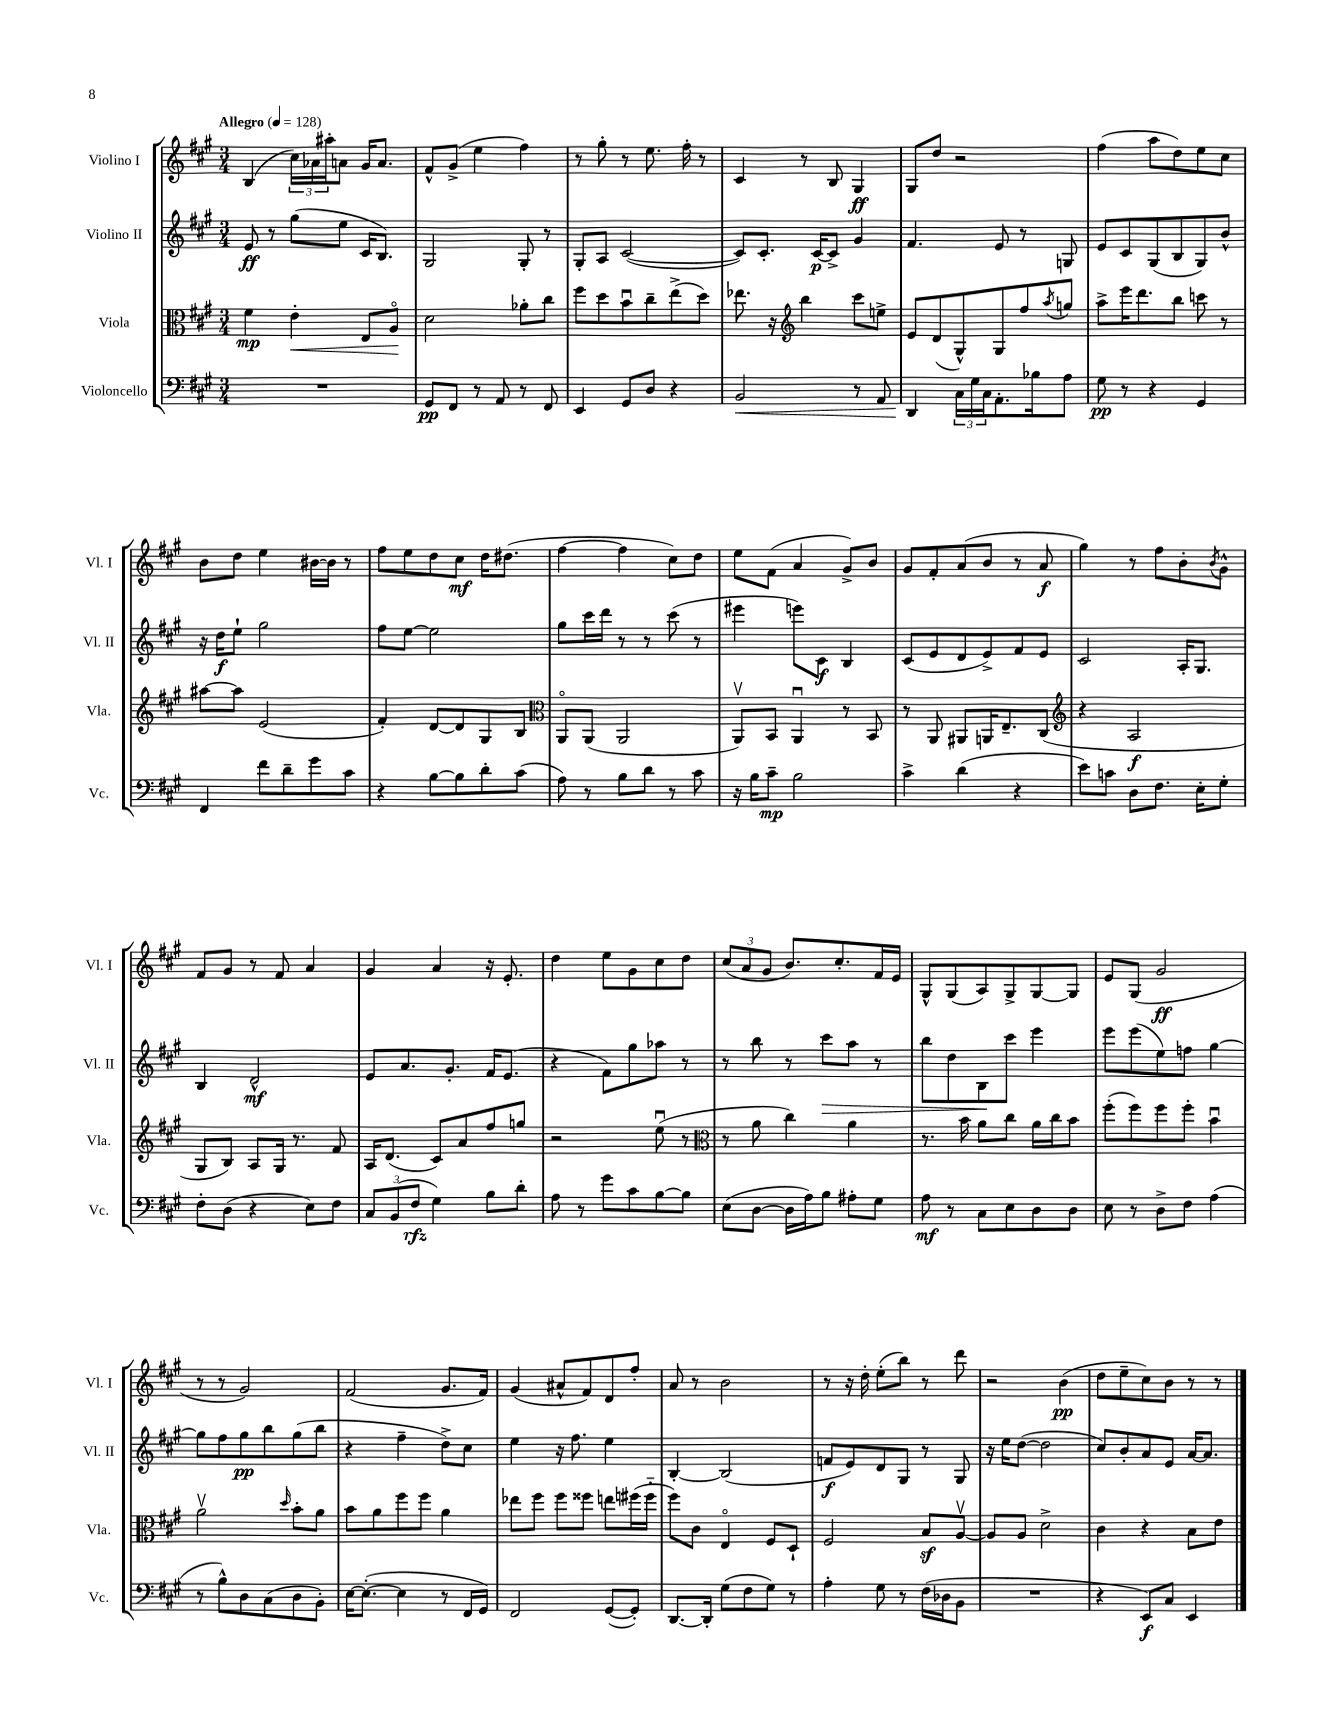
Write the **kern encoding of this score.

**kern	**dynam	**kern	**dynam	**kern	**dynam	**kern	**dynam
*part4	*part4	*part3	*part3	*part2	*part2	*part1	*part1
*staff4	*staff4	*staff3	*staff3	*staff2	*staff2	*staff1	*staff1
*I"Violoncello	*	*I"Viola	*	*I"Violino II	*	*I"Violino I	*
*I'Vc.	*	*I'Vla.	*	*I'Vl. II	*	*I'Vl. I	*
*clefF4	*	*clefC3	*	*clefG2	*	*clefG2	*
*k[f#c#g#]	*	*k[f#c#g#]	*	*k[f#c#g#]	*	*k[f#c#g#]	*
*M3/4	*	*M3/4	*	*M3/4	*	*M3/4	*
*MM128	*	*MM128	*	*MM128	*	*MM128	*
=1	=1	=1	=1	=1	=1	=1	=1
!	!	!	!	!	!	!LO:TX:a:B:t=Allegro	!
2.r	.	4f#\	mp	8e/	ff	(4B/	.
.	.	.	.	8r	.	.	.
!	!	!	!LO:HP:b	!	!	!	!
.	.	4e'\	<	(8gg#\L	.	24cc#\LL)	.
.	.	.	.	.	.	24a-X\	.
.	.	.	.	.	.	24aa#X'\J	.
.	.	.	.	8ee\J	.	8an\J	.
.	.	8E/L	.	16c#/KL	.	16g#/KL	.
.	.	.	.	8.B/J)	.	8.a/J	.
.	.	8A/J	.	.	.	.	.
.	.	.	[	.	.	.	.
=2	=2	=2	=2	=2	=2	=2	=2
8GG#/L	pp	2d\	.	2G#/	.	8f#^^/L	.
8FF#/J	.	.	.	.	.	(8g#^/J	.
8r	.	.	.	.	.	4ee\	.
8AA/	.	.	.	.	.	.	.
8r	.	8a-X'\L	.	8G#'/	.	4ff#\)	.
8FF#/	.	8cc#\J	.	8r	.	.	.
=3	=3	=3	=3	=3	=3	=3	=3
4EE/	.	8ff#\L	.	8G#'/L	.	8r	.
.	.	8dd\	.	8A/J	.	8gg#'\	.
8GG#/L	.	8bu\	.	([2c#/	.	8r	.
8D/J	.	8cc#~\	.	.	.	8.ee\	.
4r	.	(8ee^\	.	.	.	.	.
.	.	.	.	.	.	16ff#'\	.
.	.	8dd\J)	.	.	.	8r	.
=4	=4	=4	=4	=4	=4	=4	=4
!	!LO:HP:b	!	!	!	!	!	!
2BB/	<	8.ee-X\	.	8c#/L])	.	4c#/	.
.	.	.	.	8.c#'/J	.	.	.
.	.	16r	.	.	.	.	.
*	*	*clefG2	*	*	*	*	*
.	.	4bb\	.	.	.	8r	.
.	.	.	.	[16c#/KL	p	.	.
.	.	.	.	8c#^/J]	.	8B/	.
8r	.	8ccc#\L	.	4g#/	.	4G#/	ff
8AA/	.	8een^\J	.	.	.	.	.
=5	=5	=5	=5	=5	=5	=5	=5
4DD/	.	8e/L	.	4.f#/	.	8G#/L	.
.	.	(8d/	.	.	.	8dd/J	.
24C#\LL	[	8G#^^/)	.	.	.	2r	.
24G#\	.	.	.	.	.	.	.
24C#\J	.	.	.	.	.	.	.
8.AA'\	.	8G#/	.	8e/	.	.	.
.	.	8ff#/	.	8r	.	.	.
16B-X\k	.	.	.	.	.	.	.
.	.	8qaa/	.	.	.	.	.
8A\J	.	8ggn/J	.	8Gn/	.	.	.
=6	=6	=6	=6	=6	=6	=6	=6
8G#\	pp	8aa^\L	.	8e/L	.	(4ff#\	.
8r	.	16eee\K	.	8c#/	.	.	.
.	.	8.ddd\	.	.	.	.	.
4r	.	.	.	(8G#/	.	8aa\L	.
.	.	8bb\J	.	8B/	.	8dd\)	.
4GG#/	.	8cccn\	.	8G#/)	.	8ee\	.
.	.	8r	.	8b^^/J	.	8cc#\J	.
!!LO:LB:g=z
=7	=7	=7	=7	=7	=7	=7	=7
4FF#/	.	[8aa#X\L	.	16r	.	8b\L	.
.	.	.	.	16dd\KL	f	.	.
.	.	8aa#\J]	.	8ee`\J	.	8dd\J	.
8f#\L	.	(2e/	.	2gg#\	.	4ee\	.
8d~\	.	.	.	.	.	.	.
8g#\	.	.	.	.	.	[16b#X\LL	.
.	.	.	.	.	.	16b#\JJ]	.
8c#\J	.	.	.	.	.	8r	.
=8	=8	=8	=8	=8	=8	=8	=8
4r	.	4f#'/)	.	8ff#\L	.	8ff#\L	.
.	.	.	.	[8ee\J	.	8ee\	.
[8B\L	.	[8d/L	.	2ee\]	.	8dd\	.
8B\]	.	8d/]	.	.	.	8cc#\J	mf
8d'\	.	8G#/	.	.	.	16dd\KL	.
.	.	.	.	.	.	(8.dd#X\J	.
(8c#\J	.	8B/J	.	.	.	.	.
=9	=9	=9	=9	=9	=9	=9	=9
*	*	*clefC3	*	*	*	*	*
8A\)	.	8AA/L	.	8gg#\L	.	[4ff#\	.
8r	.	(8AA/J	.	16ccc#\L	.	.	.
.	.	.	.	16ddd\JJ	.	.	.
8B\L	.	2AA/	.	8r	.	4ff#\]	.
8d\J	.	.	.	8r	.	.	.
8r	.	.	.	(8ccc#\	.	8cc#\L)	.
8c#\	.	.	.	8r	.	8dd\J	.
=10	=10	=10	=10	=10	=10	=10	=10
16r	.	8AAv/L)	.	4eee#X\	.	8ee\L	.
16B\KL	.	.	.	.	.	.	.
8c#~\J	mp	8BB/J	.	.	.	(8f#\J	.
2B\	.	4AAu/	.	8eeen\L)	.	4a/	.
.	.	.	.	8c#\J	f	.	.
.	.	8r	.	4B/	.	8g#^/L)	.
.	.	8BB/	.	.	.	8b/J	.
=11	=11	=11	=11	=11	=11	=11	=11
4c#^\	.	8r	.	(8c#/L	.	8g#/L	.
.	.	8AA/	.	8e/	.	8f#'/	.
(4d\	.	8AA#X/L	.	8d/	.	(8a/	.
.	.	16AAn/K	.	8e^/)	.	8b/J	.
.	.	8.E~/	.	.	.	.	.
4r	.	.	.	8f#/	.	8r	.
.	.	(8C#/J	.	8e/J	.	8a/	f
=12	=12	=12	=12	=12	=12	=12	=12
*	*	*clefG2	*	*	*	*	*
8e\L)	.	4r	.	2c#/	.	4gg#\)	.
8cn\J	.	.	.	.	.	.	.
8D\L	.	2A/	f	.	.	8r	.
8.F#\J	.	.	.	.	.	8ff#\L	.
.	.	.	.	16A'/KL	.	8b'\	.
16E'\KL	.	.	.	8.G#/J	.	.	.
.	.	.	.	.	.	8qb/	.
8G#'\J	.	.	.	.	.	8g#^^\J	.
!!LO:LB:g=z
=13	=13	=13	=13	=13	=13	=13	=13
8F#'\L	.	8G#/L	.	4B/	.	8f#/L	.
(8D\J	.	8B/J)	.	.	.	8g#/J	.
4r	.	8A/L	.	2d^^/	mf	8r	.
.	.	16G#/Jk	.	.	.	8f#/	.
.	.	8.r	.	.	.	.	.
8E\L)	.	.	.	.	.	4a/	.
8F#\J	.	8f#/	.	.	.	.	.
=14	=14	=14	=14	=14	=14	=14	=14
12C#/L	.	16A/KL	.	8e/L	.	4g#/	.
.	.	(8.d/J	.	.	.	.	.
(12BB/	.	.	.	.	.	.	.
.	.	.	.	8.a/	.	.	.
12F#/J	rfz	.	.	.	.	.	.
4G#\)	.	8c#/L)	.	.	.	4a/	.
.	.	.	.	8.g#'/J	.	.	.
.	.	8a/	.	.	.	.	.
8B\L	.	8ff#/	.	16f#/KL	.	16r	.
.	.	.	.	(8.e/J	.	8.e'/	.
8d'\J	.	8ggn/J	.	.	.	.	.
=15	=15	=15	=15	=15	=15	=15	=15
8A\	.	2r	.	4r	.	4dd\	.
8r	.	.	.	.	.	.	.
8g#\L	.	.	.	8f#\L)	.	8ee\L	.
8c#\	.	.	.	8gg#\	.	8g#\	.
[8B\	.	(8eeu\	.	8aa-X\J	.	8cc#\	.
8B\J]	.	8r	.	8r	.	8dd\J	.
=16	=16	=16	=16	=16	=16	=16	=16
*	*	*clefC3	*	*	*	*	*
(8E\L	.	8r	.	8r	.	(12cc#/L	.
.	.	.	.	.	.	12a/	.
[8D\J	.	8a\	.	8bb\	.	.	.
.	.	.	.	.	.	12g#/J	.
16D\LL]	.	4cc#\)	.	8r	.	8.b/L)	.
16A\J)	.	.	.	.	.	.	.
!	!	!	!	!	!LO:HP:b	!	!
8B\J	.	.	.	8ccc#\L	>	.	.
.	.	.	.	.	.	8.cc#'/	.
8A#X'\L	.	4a\	.	8aa\J	.	.	.
8G#\J	.	.	.	8r	.	16f#/L	.
.	.	.	.	.	.	16e/JJ	.
=17	=17	=17	=17	=17	=17	=17	=17
8A\	mf	8.r	.	8bb\L	.	8G#^^/L	.
8r	.	.	.	8dd\	.	(8G#/	.
.	.	16b\	.	.	.	.	.
8C#\L	.	8a\L	.	8B\	.	8A/)	.
8E\	.	8cc#\J	.	8ccc#\J	]	8G#^/	.
8D\	.	16a\LL	.	4eee\	.	[8G#/	.
.	.	16cc#\J	.	.	.	.	.
8D\J	.	8b\J	.	.	.	8G#/J]	.
=18	=18	=18	=18	=18	=18	=18	=18
8E\	.	(8ff#'\L	.	8eee\L	.	8e/L	.
8r	.	8ff#\)	.	(8eee\	.	(8G#/J	.
8D^\L	.	8ff#\	.	8ee\)	.	2g#/	ff
8F#\J	.	8ff#'\J	.	8ffn\J	.	.	.
(4A\	.	4bu\	.	[4gg#\	.	.	.
!!LO:LB:g=z
=19	=19	=19	=19	=19	=19	=19	=19
8r	.	2av\	.	8gg#\L]	.	8r	.
8B^^\L)	.	.	.	8ff#\	.	8r	.
8D\	.	.	.	8gg#\	pp	2g#/)	.
(8C#\	.	.	.	8bb\	.	.	.
.	.	16qqdd/	.	.	.	.	.
8D\	.	8b'\L	.	(8gg#\	.	.	.
8BB'\J)	.	8a\J	.	8bb\J	.	.	.
=20	=20	=20	=20	=20	=20	=20	=20
[16E\KL	.	8b\L	.	4r	.	(2f#/	.
(8.E'\J_	.	.	.	.	.	.	.
.	.	8a\	.	.	.	.	.
4E\]	.	8ff#\	.	4ff#~\	.	.	.
.	.	8ff#\J	.	.	.	.	.
8r	.	4a\	.	8dd^\L)	.	8.g#/L	.
16FF#/LL	.	.	.	8cc#\J	.	.	.
16GG#/JJ)	.	.	.	.	.	16f#/Jk)	.
=21	=21	=21	=21	=21	=21	=21	=21
2FF#/	.	8ee-X\L	.	4ee\	.	(4g#/	.
.	.	8ff#\J	.	.	.	.	.
.	.	8ff#\L	.	16r	.	8a#X^^/L	.
.	.	.	.	8.ff#\	.	.	.
.	.	8ff##X\J	.	.	.	8f#/)	.
([8GG#/L	.	8een\L	.	4ee\	.	8d/	.
8GG#'/J])	.	(16ff#X\L	.	.	.	8ff#'/J	.
.	.	16ff#\JJ	.	.	.	.	.
=22	=22	=22	=22	=22	=22	=22	=22
[8.DD/L	.	8ff#\L)	.	[4B'/	.	8a/	.
.	.	8c#\J	.	.	.	8r	.
16DD'/Jk]	.	.	.	.	.	.	.
(8G#\L	.	4E/	.	(2B/]	.	2b\	.
8F#\	.	.	.	.	.	.	.
8G#\J)	.	8F#/L	.	.	.	.	.
8r	.	8D`/J	.	.	.	.	.
=23	=23	=23	=23	=23	=23	=23	=23
4A'\	.	2F#/	.	8fn/L	f	8r	.
.	.	.	.	8e/)	.	16r	.
.	.	.	.	.	.	16dd'\	.
8G#\	.	.	.	8d/	.	(8ee'\L	.
8r	.	.	.	8G#/J	.	8bb\J)	.
(16F#\LL	.	8Bz/L	.	8r	.	8r	.
16D-X\J	.	.	.	.	.	.	.
8BB\J	.	[8Av/J	.	8G#/	.	8ddd\	.
=24	=24	=24	=24	=24	=24	=24	=24
2.r	.	8A/L]	.	16r	.	2r	.
.	.	.	.	16ee\KL	.	.	.
.	.	8A/J	.	([8dd\J	.	.	.
.	.	2d^\	.	2dd\]	.	.	.
.	.	.	.	.	.	(4b\	pp
=25	=25	=25	=25	=25	=25	=25	=25
4r	.	4c#\	.	8cc#/L)	.	8dd\L	.
.	.	.	.	8b'/	.	8ee~\	.
8EE/L)	f	4r	.	8a/	.	8cc#\)	.
8C#/J	.	.	.	8e/J	.	8b\J	.
4EE/	.	8B\L	.	[16a/KL	.	8r	.
.	.	.	.	8.a/J]	.	.	.
.	.	8e\J	.	.	.	8r	.
==	==	==	==	==	==	==	==
*-	*-	*-	*-	*-	*-	*-	*-
